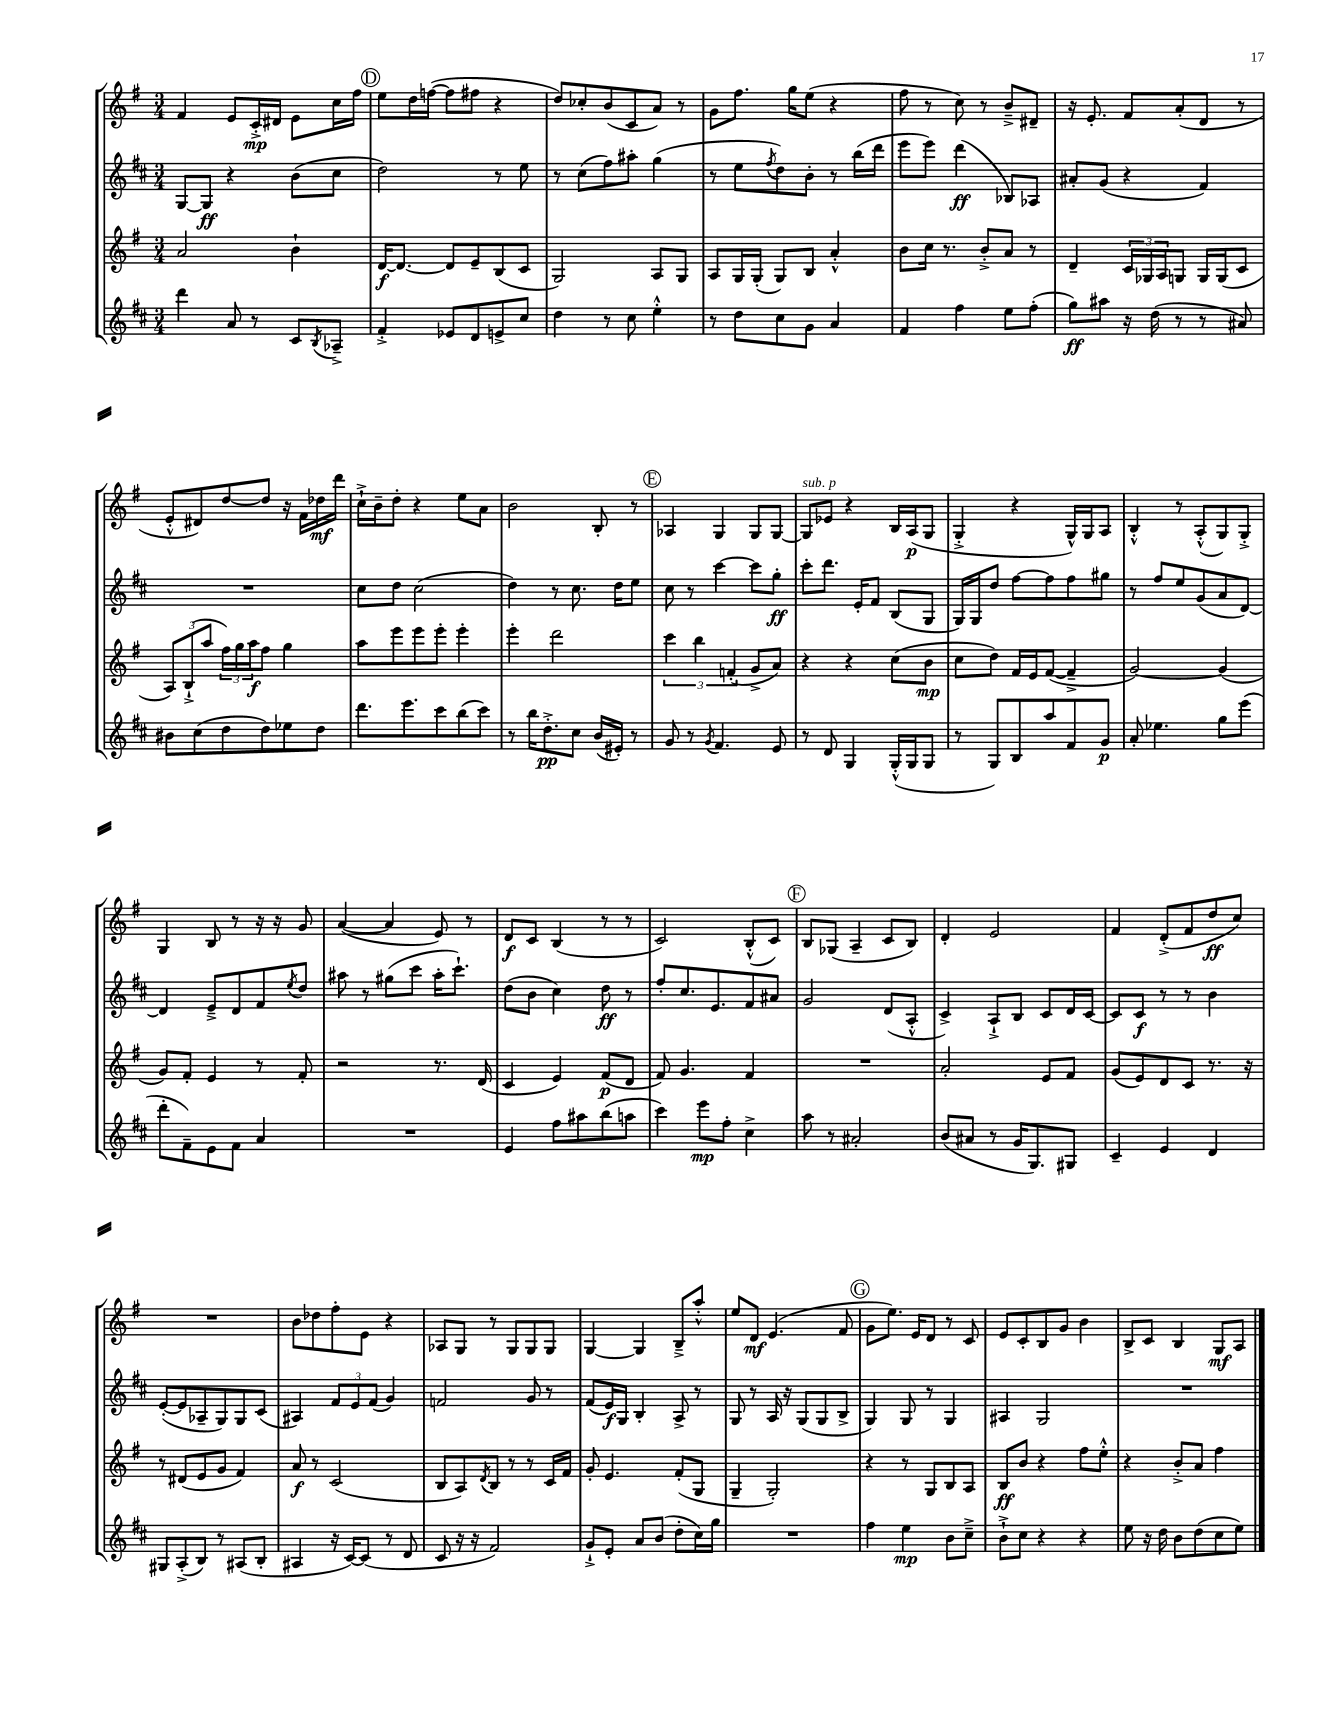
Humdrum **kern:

**kern	**dynam	**kern	**dynam	**kern	**dynam	**kern	**dynam
*part4	*part4	*part3	*part3	*part2	*part2	*part1	*part1
*staff4	*staff4	*staff3	*staff3	*staff2	*staff2	*staff1	*staff1
*clefG2	*	*clefG2	*	*clefG2	*	*clefG2	*
*k[f#c#]	*	*k[f#]	*	*k[f#c#]	*	*k[f#]	*
*M3/4	*	*M3/4	*	*M3/4	*	*M3/4	*
=82	=82	=82	=82	=82	=82	=82	=82
4ddd\	.	2a/	.	[8G/L	.	4f#/	.
.	.	.	.	8G/J]	ff	.	.
8a/	.	.	.	4r	.	8e/L	.
8r	.	.	.	.	.	16c'^/L	mp
.	.	.	.	.	.	16d#X/JJ	.
8c#/L	.	4b`\	.	(8b\L	.	8e\L	.
8qB/	.	.	.	.	.	.	.
8A-X~^/J	.	.	.	8cc#\J	.	16cc\L	.
.	.	.	.	.	.	16ff#\JJ	.
!!LO:REH:place=s1:t=D
=83	=83	=83	=83	=83	=83	=83	=83
4f#'^/	.	[16d/KL	f	2dd\)	.	8ee\L	.
.	.	8.d/J_	.	.	.	.	.
.	.	.	.	.	.	16dd\L	.
.	.	.	.	.	.	([16ffn\JJ	.
8e-X/L	.	8d/L]	.	.	.	8ff\L]	.
8d/	.	8e~/	.	.	.	8ff#X\J	.
8en^/	.	(8B/	.	8r	.	4r	.
8cc#/J	.	8c/J	.	8ee\	.	.	.
=84	=84	=84	=84	=84	=84	=84	=84
4dd\	.	2G/)	.	8r	.	8dd/L)	.
.	.	.	.	(8cc#\L	.	8cc-X'/	.
8r	.	.	.	8ff#\)	.	(8b/	.
8cc#\	.	.	.	8aa#X'\J	.	8c/	.
4ee'^^\	.	8A/L	.	(4gg\	.	8a/J)	.
.	.	8G/J	.	.	.	8r	.
=85	=85	=85	=85	=85	=85	=85	=85
8r	.	8A/L	.	8r	.	8g\L	.
8dd\L	.	16G/L	.	8ee\L	.	8.ff#\J	.
.	.	(16G'/JJ	.	.	.	.	.
.	.	.	.	8qff#/	.	.	.
8cc#\	.	8G/L)	.	8dd\)	.	.	.
.	.	.	.	.	.	16gg\KL	.
8g\J	.	8B/J	.	8b'\J	.	(8ee\J	.
4a/	.	4a'^^/	.	8r	.	4r	.
.	.	.	.	(16bb\LL	.	.	.
.	.	.	.	16ddd\JJ	.	.	.
=86	=86	=86	=86	=86	=86	=86	=86
4f#/	.	8b\L	.	8eee\L	.	8ff#\	.
.	.	16cc\Jk	.	8eee\J)	.	8r	.
.	.	8.r	.	.	.	.	.
4ff#\	.	.	.	(4ddd\	ff	8cc\)	.
.	.	8b'^/L	.	.	.	8r	.
8ee\L	.	8a/J	.	8B-X/L)	.	8b~^/L	.
(8ff#'\J	.	8r	.	8A-X/J	.	8d#X~/J	.
=87	=87	=87	=87	=87	=87	=87	=87
8gg\L)	ff	4d~/	.	8a#X'/L	.	16r	.
.	.	.	.	.	.	8.e'/	.
8aa#X\J	.	.	.	(8g/J	.	.	.
16r	.	24c/LL	.	4r	.	8f#/L	.
.	.	24G-X/	.	.	.	.	.
(16dd\	.	.	.	.	.	.	.
.	.	24A/J	.	.	.	.	.
8r	.	8Gn/J	.	.	.	(8a'/	.
8r	.	16G/LL	.	4f#/)	.	8d/J	.
.	.	(16G/J	.	.	.	.	.
8a#X/)	.	8c/J	.	.	.	8r	.
!!LO:LB:g=z
=88	=88	=88	=88	=88	=88	=88	=88
8b#X\L	.	12A/L)	.	2.r	.	8e'^^/L	.
.	.	(12B`^/	.	.	.	.	.
(8cc#\	.	.	.	.	.	8d#X/)	.
.	.	12aa/J	.	.	.	.	.
8dd\	.	24ff#\LL)	.	.	.	[8dd/	.
.	.	24gg\	.	.	.	.	.
.	.	24aa\J	f	.	.	.	.
8dd\)	.	8ff#\J	.	.	.	8dd/J]	.
8ee-X\	.	4gg\	.	.	.	16r	.
.	.	.	.	.	.	16f#\LL	.
8dd\J	.	.	.	.	.	16dd-X\	mf
.	.	.	.	.	.	16ddd\JJ	.
=89	=89	=89	=89	=89	=89	=89	=89
8.ddd\L	.	8aa\L	.	8cc#\L	.	16cc`^\LL	.
.	.	.	.	.	.	16b~\J	.
.	.	8eee\	.	8dd\J	.	8dd'\J	.
8.eee\	.	.	.	.	.	.	.
.	.	8eee\	.	(2cc#\	.	4r	.
8ccc#\	.	8eee'\J	.	.	.	.	.
(8bb\	.	4eee'\	.	.	.	8ee\L	.
8ccc#\J)	.	.	.	.	.	8a\J	.
=90	=90	=90	=90	=90	=90	=90	=90
8r	.	4eee'\	.	4dd\)	.	2b\	.
16bb\KL	.	.	.	.	.	.	.
8.dd'^\	pp	.	.	.	.	.	.
.	.	2ddd\	.	8r	.	.	.
8cc#\J	.	.	.	8.cc#\	.	.	.
(16b/LL	.	.	.	.	.	8B'/	.
16e#X'/JJ)	.	.	.	16dd\KL	.	.	.
8r	.	.	.	8ee\J	.	8r	.
!!LO:REH:place=s1:t=E
=91	=91	=91	=91	=91	=91	=91	=91
8g/	.	6ccc\	.	8cc#\	.	4A-X/	.
8r	.	.	.	8r	.	.	.
.	.	6bb\	.	.	.	.	.
8qg/	.	.	.	.	.	.	.
4.f#/	.	.	.	[4ccc#\	.	4G/	.
.	.	(6fn'/	.	.	.	.	.
.	.	8g^/L	.	8ccc#\L]	.	8G/L	.
8e/	.	8a/J)	.	8gg'\J	ff	[8G/J	.
=92	=92	=92	=92	=92	=92	=92	=92
!	!	!	!	!	!	!LO:TX:a:i:t=sub. p	!
8r	.	4r	.	8ccc#'\L	.	8G/L]	.
8d/	.	.	.	8.ddd\J	.	8e-X/J	.
4G/	.	4r	.	.	.	4r	.
.	.	.	.	16e'/KL	.	.	.
.	.	.	.	8f#/J	.	.	.
(16G'^^/LL	.	(8cc\L	.	(8B/L	.	16B/LL	.
16G/J	.	.	.	.	.	(16A/J	p
8G/J	.	8b\J	mp	8G/J	.	8G/J	.
=93	=93	=93	=93	=93	=93	=93	=93
8r	.	8cc\L	.	16G/LL)	.	4G'^/	.
.	.	.	.	16G/J	.	.	.
8G/L)	.	8dd\J)	.	8dd/J	.	.	.
8B/	.	16f#/LL	.	[8ff#\L	.	4r	.
.	.	16e/J	.	.	.	.	.
8aa/	.	([8f#/J	.	8ff#\]	.	.	.
8f#/	.	4f#~^/]	.	8ff#\	.	16G^^/LL)	.
.	.	.	.	.	.	16G/J	.
8g/J	p	.	.	8gg#X\J	.	8A/J	.
=94	=94	=94	=94	=94	=94	=94	=94
8a'/	.	[2g/)	.	8r	.	4B'^^/	.
4.ee-X\	.	.	.	8ff#/L	.	.	.
.	.	.	.	8ee/	.	8r	.
.	.	.	.	(8g/	.	(8A'^^/L	.
8gg\L	.	(4g/]	.	8a/	.	8G/)	.
(8eee\J	.	.	.	[8d/J)	.	8G'^/J	.
!!LO:LB:g=z
=95	=95	=95	=95	=95	=95	=95	=95
8ddd'\L	.	8g/L)	.	4d/]	.	4G/	.
8f#~\)	.	8f#'/J	.	.	.	.	.
8e\	.	4e/	.	8e~^/L	.	8B/	.
8f#\J	.	.	.	8d/	.	8r	.
4a/	.	8r	.	8f#/	.	16r	.
.	.	.	.	.	.	16r	.
.	.	.	.	8qee/	.	.	.
.	.	8f#'/	.	8dd/J	.	8g/	.
=96	=96	=96	=96	=96	=96	=96	=96
2.r	.	2r	.	8aa#X\	.	([4a/	.
.	.	.	.	8r	.	.	.
.	.	.	.	(8gg#X\L	.	4a/]	.
.	.	.	.	8ccc#\J	.	.	.
.	.	8.r	.	16aa#'\KL	.	8e/)	.
.	.	.	.	8.ccc#`\J)	.	.	.
.	.	.	.	.	.	8r	.
.	.	(16d/	.	.	.	.	.
=97	=97	=97	=97	=97	=97	=97	=97
4e/	.	4c/	.	(8dd\L	.	8d/L	f
.	.	.	.	8b\J	.	8c/J	.
8ff#\L	.	4e/)	.	4cc#\)	.	(4B/	.
8aa#X\	.	.	.	.	.	.	.
(8bb\	.	(8f#/L	p	8dd\	ff	8r	.
8aan\J	.	8d/J	.	8r	.	8r	.
=98	=98	=98	=98	=98	=98	=98	=98
4ccc#\)	.	8f#/)	.	8ff#'/L	.	2c/)	.
.	.	4.g/	.	8.cc#/	.	.	.
8eee\L	mp	.	.	.	.	.	.
.	.	.	.	8.e/	.	.	.
8ff#'\J	.	.	.	.	.	.	.
4cc#^\	.	4f#/	.	8f#/	.	(8B'^^/L	.
.	.	.	.	8a#X/J	.	8c/J)	.
!!LO:REH:place=s1:t=F
=99	=99	=99	=99	=99	=99	=99	=99
8aa\	.	2.r	.	2g/	.	8B/L	.
8r	.	.	.	.	.	(8G-X/J	.
2a#X'/	.	.	.	.	.	4A~/	.
.	.	.	.	(8d/L	.	8c/L	.
.	.	.	.	8A'^^/J	.	8B/J)	.
=100	=100	=100	=100	=100	=100	=100	=100
(8b/L	.	2a'/	.	4c#^/)	.	4d'/	.
8a#X/J	.	.	.	.	.	.	.
8r	.	.	.	8A`^/L	.	2e/	.
16g/KL	.	.	.	8B/J	.	.	.
8.G/)	.	.	.	.	.	.	.
.	.	8e/L	.	8c#/L	.	.	.
8G#X/J	.	8f#/J	.	16d/L	.	.	.
.	.	.	.	[16c#/JJ	.	.	.
=101	=101	=101	=101	=101	=101	=101	=101
4c#~/	.	(8g/L	.	8c#/L]	.	4f#/	.
.	.	8e/)	.	8c#/J	f	.	.
4e/	.	8d/	.	8r	.	(8d'^/L	.
.	.	8c/J	.	8r	.	8f#/	.
4d/	.	8.r	.	4b\	.	8dd/	ff
.	.	.	.	.	.	8cc/J)	.
.	.	16r	.	.	.	.	.
!!LO:LB:g=z
=102	=102	=102	=102	=102	=102	=102	=102
8G#X/L	.	8r	.	([8e'/L	.	2.r	.
(8A'^/	.	(8d#X/L	.	8e/]	.	.	.
8B/J)	.	8e/	.	8A-X~/	.	.	.
8r	.	8g/J	.	8G/)	.	.	.
(8A#X/L	.	4f#/)	.	8G/	.	.	.
8B'/J	.	.	.	(8c#/J	.	.	.
=103	=103	=103	=103	=103	=103	=103	=103
4A#X/	.	8a/	f	4A#X/)	.	8b\L	.
.	.	8r	.	.	.	8dd-X\	.
16r	.	(2c/	.	12f#/L	.	8ff#'\	.
[16c#/KL)	.	.	.	.	.	.	.
.	.	.	.	12e/	.	.	.
(8c#/J]	.	.	.	.	.	8e\J	.
.	.	.	.	(12f#/J	.	.	.
8r	.	.	.	4g/)	.	4r	.
8d/	.	.	.	.	.	.	.
=104	=104	=104	=104	=104	=104	=104	=104
8c#/	.	8B/L	.	2fn/	.	8A-X/L	.
16r	.	8A/)	.	.	.	8G/J	.
16r	.	.	.	.	.	.	.
.	.	8qd/	.	.	.	.	.
2f#/)	.	8B/J	.	.	.	8r	.
.	.	8r	.	.	.	8G/L	.
.	.	8r	.	8g/	.	8G/	.
.	.	16c/LL	.	8r	.	8G/J	.
.	.	16f#/JJ	.	.	.	.	.
=105	=105	=105	=105	=105	=105	=105	=105
8g`^/L	.	8g'/	.	(8f#/L	.	[4G/	.
8e'/J	.	4.e/	.	16e/L)	f	.	.
.	.	.	.	16G/JJ	.	.	.
8a/L	.	.	.	4B'/	.	4G/]	.
(8b/J	.	.	.	.	.	.	.
8dd'\L	.	(8f#'/L	.	8A^/	.	8B~^/L	.
16cc#\L)	.	8G/J	.	8r	.	8aa'^^/J	.
16gg\JJ	.	.	.	.	.	.	.
=106	=106	=106	=106	=106	=106	=106	=106
2.r	.	4G~/	.	8G/	.	8ee/L	.
.	.	.	.	8r	.	8d/J	mf
.	.	2G'/)	.	16A/	.	(4.e/	.
.	.	.	.	16r	.	.	.
.	.	.	.	(8G/L	.	.	.
.	.	.	.	8G/	.	.	.
.	.	.	.	8B^/J	.	8f#/	.
!!LO:REH:place=s1:t=G
=107	=107	=107	=107	=107	=107	=107	=107
4ff#\	.	4r	.	4G/)	.	8g\L	.
.	.	.	.	.	.	8.ee\J)	.
4ee\	mp	8r	.	8G/	.	.	.
.	.	.	.	.	.	16e/KL	.
.	.	8G/L	.	8r	.	8d/J	.
8b\L	.	8B/	.	4G/	.	8r	.
8cc#~^\J	.	8A/J	.	.	.	8c/	.
=108	=108	=108	=108	=108	=108	=108	=108
8b`^\L	.	8B/L	ff	4A#X/	.	8e/L	.
8cc#\J	.	8b/J	.	.	.	8c'/	.
4r	.	4r	.	2G/	.	8B/	.
.	.	.	.	.	.	8g/J	.
4r	.	8ff#\L	.	.	.	4b\	.
.	.	8ee'^^\J	.	.	.	.	.
=109	=109	=109	=109	=109	=109	=109	=109
8ee\	.	4r	.	2.r	.	8B^/L	.
16r	.	.	.	.	.	8c/J	.
16dd\	.	.	.	.	.	.	.
8b\L	.	8b'^/L	.	.	.	4B/	.
(8dd\	.	8a/J	.	.	.	.	.
8cc#\	.	4ff#\	.	.	.	8G/L	mf
8ee\J)	.	.	.	.	.	8A/J	.
==	==	==	==	==	==	==	==
*-	*-	*-	*-	*-	*-	*-	*-
